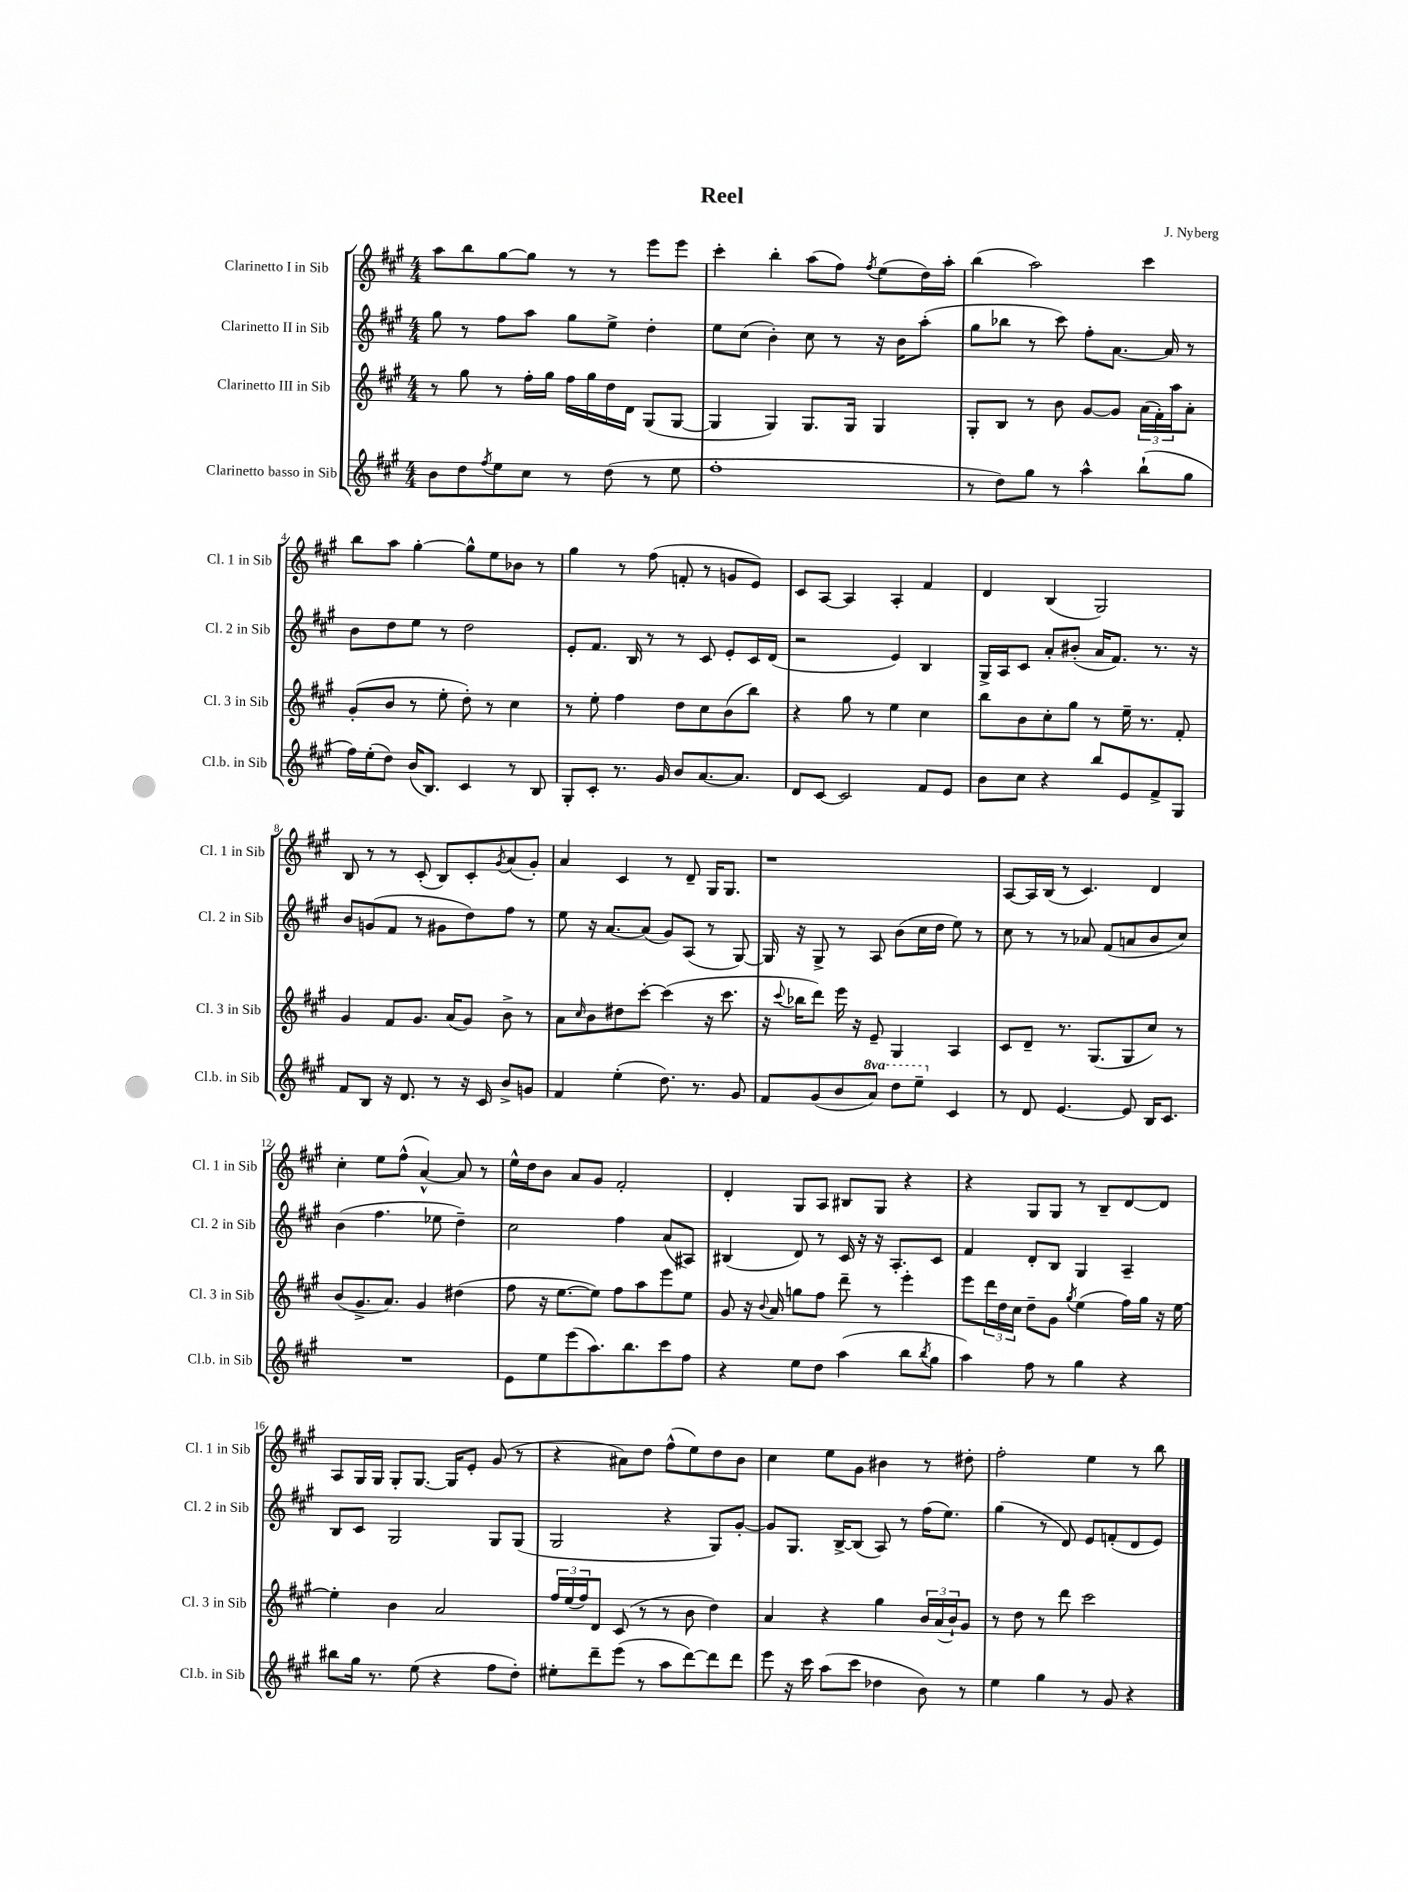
\header { title = "Reel" composer = "J. Nyberg" }
<<
\new StaffGroup <<
\new Staff = "s0" \with { instrumentName = "Clarinetto I in Sib" shortInstrumentName = "Cl. 1 in Sib" } {
    \clef treble \key a \major \numericTimeSignature \time 4/4
    a''8 b''8 gis''8~ gis''8 r8 r8 e'''8 e'''8 |
    cis'''4-. b''4-. a''8( fis''8) \acciaccatura { fis''8 } e''8( d''16) a''16-. |
    b''4( a''2) cis'''4 |
    b''8 a''8 gis''4~-. gis''8-^ e''8 bes'8 r8 |
    gis''4 r8 fis''8( f'8-. r8 g'8 e'8) |
    cis'8 a8~ a4 a4-. fis'4 |
    d'4 b4( gis2) |
    b8 r8 r8 cis'8-.( b8) cis'8-. \acciaccatura { gis'8 } a'8( gis'8-.) |
    a'4 cis'4 r8 d'8-- gis16 gis8. |
    r1 |
    a8~ a16 b16( r8 cis'4.) d'4 |
    cis''4-. e''8 fis''8-^( a'4~-^) a'8 r8 |
    e''16-^ d''16 b'8 a'8 gis'8 fis'2-. |
    d'4-. gis8 a8 bis8 gis8 r4 |
    r4 gis8 gis8 r8 b8-- d'8~ d'8 |
    a8 gis16 gis16 gis8-. gis8.~ gis16 e'8-. gis'8( r8 |
    r4 ais'8) d''8 fis''8-^( e''8) d''8 b'8 |
    cis''4 e''8 gis'8 bis'4 r8 dis''8-. |
    fis''2-. e''4 r8 b''8 \bar "|." |
}
\new Staff = "s1" \with { instrumentName = "Clarinetto II in Sib" shortInstrumentName = "Cl. 2 in Sib" } {
    \clef treble \key a \major \numericTimeSignature \time 4/4
    gis''8 r8 fis''8 a''8 gis''8 e''8-> d''4-. |
    e''8 cis''8( b'4-.) cis''8 r8 r16 b'16 a''8-.( |
    gis''8 bes''8 r8 cis'''8) fis''8-. a'8.~ a'16 r8 |
    b'8 d''8 e''8 r8 d''2 |
    e'8-. fis'8. b16 r8 r8 cis'8 e'8-. cis'16 d'16( |
    r2 e'4) b4 |
    gis16-> a16 cis'8 a'8-. bis'8-.( a'16 fis'8.) r8. r16 |
    b'8 g'8( fis'8 r8 gis'8 d''8) fis''8 r8 |
    e''8 r16 a'8.~ a'8( gis'8) a8( r8 gis8~) |
    gis16 r16 gis8-> r8 a8 b'8( cis''16 d''16 e''8) r8 |
    cis''8 r8 r8 aes'8 fis'8( a'8 b'8 cis''8) |
    b'4( fis''4. ees''8 d''4--) |
    cis''2 fis''4 a'8( ais8) |
    bis4( d'8) r8 cis'16 r16 r16 a8.-. cis'8 |
    fis'4 d'8-. b8 gis4 a4-- |
    b8 cis'8 gis2 gis8 gis8( |
    gis2 r4 gis8) gis'8~-. |
    gis'8 gis8. b16~-> b8( a8) r8 fis''16( e''8.) |
    gis''4( r8 d'8) e'8 f'8-.( d'8 e'8) \bar "|." |
}
\new Staff = "s2" \with { instrumentName = "Clarinetto III in Sib" shortInstrumentName = "Cl. 3 in Sib" } {
    \clef treble \key a \major \numericTimeSignature \time 4/4
    r8 gis''8 r8 fis''16-. gis''16 fis''16 gis''16 d''16 d'16 gis8( gis8~ |
    gis4 gis4) gis8. gis16 gis4 |
    gis8-. b8 r8 b'8 gis'8~ gis'8 \tuplet 3/2 { a'16( fis'16-.) a''16 } a'8-. |
    gis'8-.( b'8 r8 e''8-. d''8-.) r8 cis''4 |
    r8 e''8-. fis''4 d''8 cis''8 b'8( b''8) |
    r4 gis''8 r8 e''4 cis''4 |
    b''8 b'8 cis''8-. gis''8 r8 e''16-- r8. fis'8-. |
    gis'4 fis'8 gis'8. a'16( gis'8) b'8-> r8 |
    a'8 \grace { cis''16 } b'8 dis''8 cis'''8~-. cis'''4( r16 cis'''8. |
    r16 \appoggiatura { cis'''8 } bes''16 d'''8) e'''16 r16 e'8-- gis4 a4 |
    cis'8 d'8-- r8. gis8.( gis8 cis''8) r8 |
    b'8( gis'8.-> a'8.) gis'4 dis''4( |
    fis''8 r16 e''8.~ e''8) fis''8 a''8 e'''8 e''8 |
    gis'8 r16 \appoggiatura { b'8 } a'16 g''8 fis''8 d'''8-- r8 e'''4-. |
    e'''8 \tuplet 3/2 { d'''16 d''16 cis''16 } d''8-- gis'8 \acciaccatura { gis''8 } e''4( fis''16) gis''16 r16 e''16~ |
    e''4-. b'4 a'2 |
    \tuplet 3/2 { fis''16 e''16( fis''16) } d'8 cis'8( r8 r8 b'8 d''4) |
    a'4 r4 gis''4 \tuplet 3/2 { b'16 a'16( b'16-!) } gis'8 |
    r8 d''8 r8 d'''8 cis'''2 \bar "|." |
}
\new Staff = "s3" \with { instrumentName = "Clarinetto basso in Sib" shortInstrumentName = "Cl.b. in Sib" } {
    \clef treble \key a \major \numericTimeSignature \time 4/4 \set Staff.ottavationMarkups = #ottavation-simple-ordinals
    b'8 d''8 \acciaccatura { fis''8 } e''8 cis''8 r8 d''8( r8 e''8 |
    fis''1-. |
    r8 d''8) gis''8 r8 a''4-^ b''8-!( gis''8 |
    fis''16) e''16-.( d''8) b'16( b8.) cis'4 r8 b8 |
    gis8-. cis'8-. r8. gis'16 b'8 a'8.~ a'8. |
    d'8 cis'8~ cis'2 fis'8 e'8 |
    b'8 cis''8 r4 b''8 e'8 fis'8-> gis8 |
    fis'8 b8 r16 d'8. r8 r16 cis'16 b'8-> g'8 |
    fis'4 e''4-.( d''8.) r8. gis'8 |
    fis'8 gis'8( b'8 \ottava #1 a''8) d'''8 e'''8-- \ottava #0 cis'4 |
    r8 d'8 e'4.~ e'8 b16 cis'8. |
    R1 |
    e'8 e''8 e'''8( a''8.) b''8. cis'''8 fis''8 |
    r4 e''8 d''8 a''4( b''8 \acciaccatura { b''8 } gis''8 |
    a''4) fis''8 r8 gis''4 r4 |
    bis''8 gis''16 r8. e''8( r4 fis''8 d''8-.) |
    eis''8-. d'''8-- e'''8( r8 a''8 d'''8~) d'''8 d'''8 |
    e'''8 r16 cis'''16 a''8( cis'''8 des''4 b'8) r8 |
    e''4 gis''4 r8 gis'8 r4 \bar "|." |
}
>>
>>
